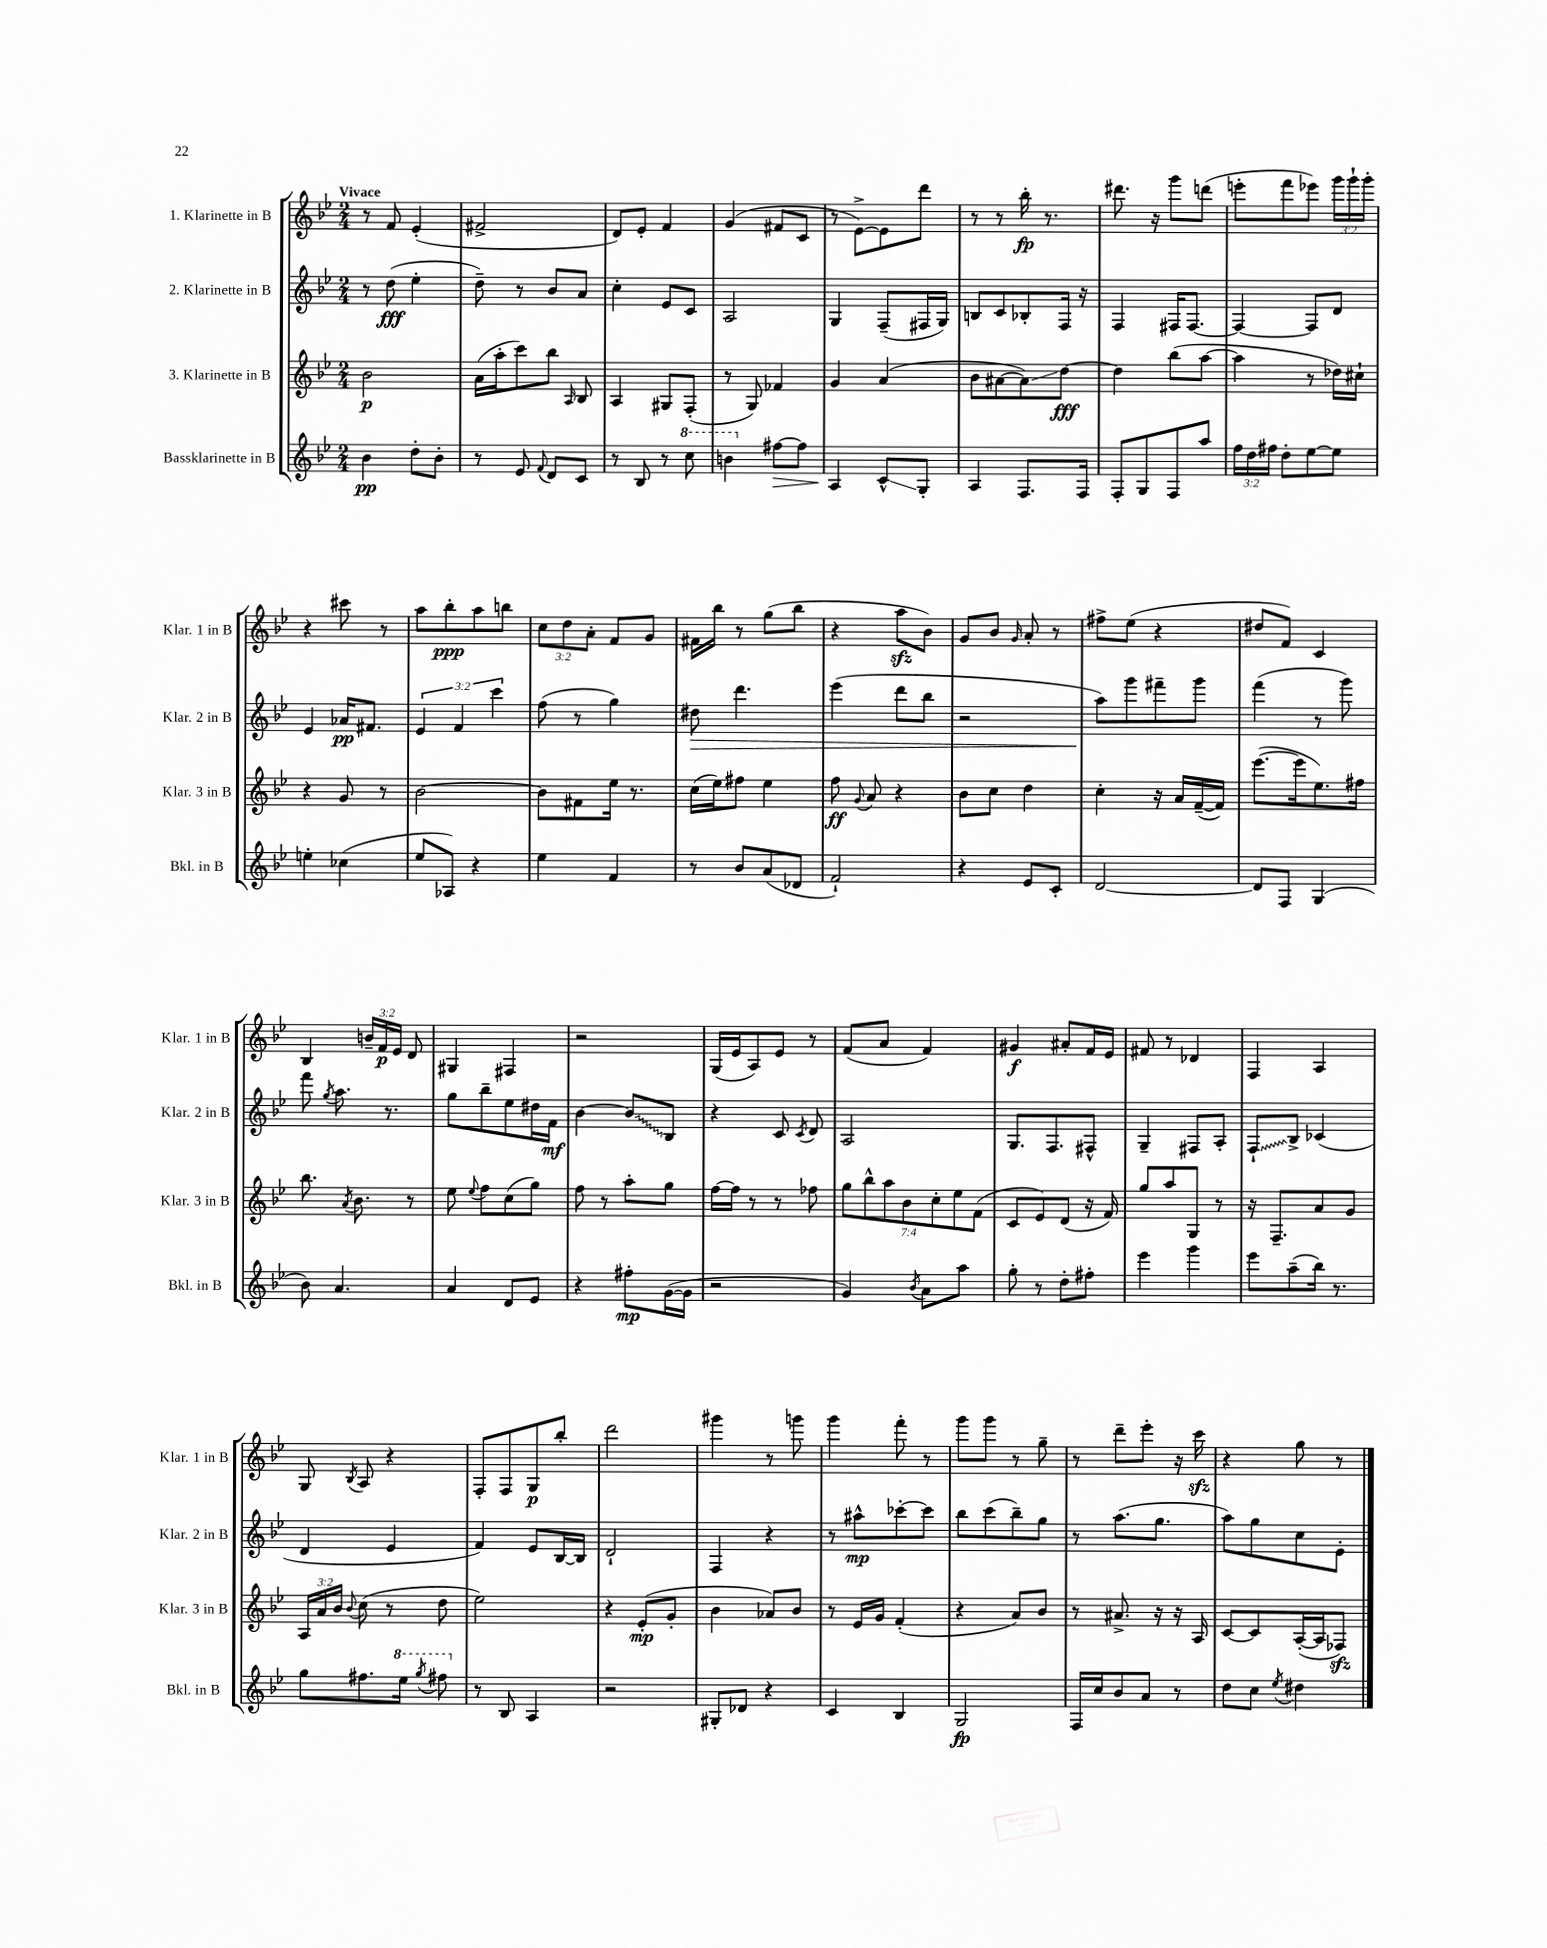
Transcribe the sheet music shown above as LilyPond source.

<<
\new StaffGroup <<
\new Staff = "s0" \with { instrumentName = "1. Klarinette in B" shortInstrumentName = "Klar. 1 in B" } {
    \clef treble \key bes \major \numericTimeSignature \time 2/4 \override Staff.TupletNumber.text = #tuplet-number::calc-fraction-text \tempo "Vivace"
    \autoBeamOff r8 f'8 ees'4-.( |
    fis'2-> |
    d'8[) ees'8]-. f'4 |
    g'4( fis'8[ c'8] |
    r8 ees'8[~->) ees'8 d'''8] |
    r8 r8 bes''16-.\fp r8. |
    dis'''8. r16 g'''8[ d'''8]( |
    e'''8[-. f'''8 ees'''8]) \tuplet 3/2 { g'''16[ g'''16-! g'''16]-. } |
    r4 cis'''8 r8 |
    a''8[ bes''8-.\ppp a''8 b''8] |
    \tuplet 3/2 { c''8[ d''8 a'8]-. } f'8[ g'8] |
    fis'16[ bes''16] r8 g''8[( bes''8] |
    r4 a''8[\sfz bes'8]) |
    g'8[ bes'8] \grace { g'16 } a'8-. r8 |
    fis''8[-> ees''8]( r4 |
    dis''8[ f'8]) c'4 |
    bes4 \tuplet 3/2 { b'16[-- f'16\p ees'16] } d'8 |
    gis4 fis4 |
    r2 |
    g16[( ees'16 a8) ees'8] r8 |
    f'8[( a'8] f'4) |
    gis'4\f ais'8[-. f'16 ees'16] |
    fis'8 r8 des'4 |
    f4 a4 |
    g8 \acciaccatura { bes8 } a8 r4 |
    f8[-. f8 g8\p bes''8]-. |
    d'''2 |
    gis'''4 r8 g'''8 |
    g'''4 f'''8-. r8 |
    g'''8[ g'''8] r8 g''8-- |
    r8 d'''8[-- ees'''8]-. r16 c'''16\sfz |
    r4 g''8 r8 \bar "|." |
}
\new Staff = "s1" \with { instrumentName = "2. Klarinette in B" shortInstrumentName = "Klar. 2 in B" } {
    \clef treble \key bes \major \numericTimeSignature \time 2/4 \override Staff.TupletNumber.text = #tuplet-number::calc-fraction-text
    \autoBeamOff r8 d''8\fff( ees''4-. |
    d''8--) r8 bes'8[ a'8] |
    c''4-. ees'8[ c'8] |
    a2 |
    g4 f8[--( fis16 g16]) |
    b8[ c'8 bes8-. f16] r16 |
    f4 fis16[ fis8.]~ |
    fis4~ fis8[ d'8] |
    ees'4 aes'16[\pp fis'8.] |
    \tuplet 3/2 { ees'4 f'4 c'''4 } |
    f''8( r8 g''4) |
    dis''8\> d'''4. |
    ees'''4( d'''8[ bes''8] |
    r2 |
    a''8[\!) g'''8 fis'''8-- g'''8] |
    f'''4( r8 g'''8) |
    f'''8 \acciaccatura { g''8 } a''8. r8. |
    g''8[ bes''8-- ees''8 dis''16 f'16]\mf |
    bes'4~ \once \override Glissando.style = #'zigzag bes'8[\glissando bes8] |
    r4 c'8 \acciaccatura { c'8 } d'8 |
    a2 |
    g8.[ f8. fis8]-^ |
    g4-- fis8[ a8]-. |
    \once \override Glissando.style = #'zigzag f8[-!\glissando bes8]-> ces'4( |
    d'4 ees'4 |
    f'4) ees'8[ bes16~ bes16] |
    d'2-! |
    f4 r4 |
    r8 ais''8[-^\mp ces'''8~-. ces'''8] |
    bes''8[ c'''8( bes''8--) g''8] |
    r8 a''8.[( g''8.] |
    a''8[) g''8 c''8 ees'8]-. \bar "|." |
}
\new Staff = "s2" \with { instrumentName = "3. Klarinette in B" shortInstrumentName = "Klar. 3 in B" } {
    \clef treble \key bes \major \numericTimeSignature \time 2/4 \override Staff.TupletNumber.text = #tuplet-number::calc-fraction-text
    \autoBeamOff bes'2\p |
    a'16[( a''16-. c'''8) bes''8] \grace { a16 } bes8 |
    a4 gis8[ f8]-.( |
    r8 g8) fes'4 |
    g'4 a'4( |
    bes'8[ ais'8~ ais'8\glissando) d''8]~\fff |
    d''4 bes''8[( a''8]~ |
    a''4 r8 des''16[) cis''16]-! |
    r4 g'8 r8 |
    bes'2~ |
    bes'8[ fis'8 ees''16] r8. |
    c''16[( ees''16) fis''8] ees''4 |
    f''8\ff \appoggiatura { g'8 } a'8 r4 |
    bes'8[ c''8] d''4 |
    c''4-. r16 a'16[ f'16~--( f'16]) |
    ees'''8.[~( ees'''16 ees''8.) fis''16] |
    bes''8. \acciaccatura { a'8 } bes'8. r8 |
    ees''8 \appoggiatura { ees''8 } f''8[ c''8( g''8]) |
    f''8 r8 a''8[-. g''8] |
    f''16[~ f''16] r8 r8 fes''8 |
    \tuplet 7/4 { g''8[ bes''8-^ a''8 bes'8 c''8-. ees''8 f'8]( } |
    c'8[ ees'8) d'8]( r16 f'16) |
    g''8[ a''8 g8] r8 |
    r16 f8.[-- a'8 g'8] |
    \tuplet 3/2 { a16[ a'16 bes'16] } \appoggiatura { bes'8 } c''8( r8 d''8 |
    ees''2) |
    r4 ees'8[-.\mp( g'8]-. |
    bes'4 aes'8[) bes'8] |
    r8 ees'16[ g'16] f'4-.( |
    r4 a'8[) bes'8] |
    r8 ais'8.-> r16 r16 a16 |
    c'8[~ c'8 a16~-.( a16 fes8]\sfz) \bar "|." |
}
\new Staff = "s3" \with { instrumentName = "Bassklarinette in B" shortInstrumentName = "Bkl. in B" } {
    \clef treble \key bes \major \numericTimeSignature \time 2/4 \override Staff.TupletNumber.text = #tuplet-number::calc-fraction-text
    \autoBeamOff bes'4\pp d''8[-. bes'8]-. |
    r8 ees'8 \appoggiatura { f'8 } d'8[ c'8] |
    r8 bes8 r8 \ottava #1 c'''8 |
    b''4 \ottava #0 fis''8[~\> fis''8] |
    a4\! c'8[-^\glissando g8]-. |
    a4 f8.[ f16] |
    f8[-. g8 f8 a''8] |
    \tuplet 3/2 { f''16[ d''16 fis''16] } d''8[-. ees''8~ ees''8] |
    e''4-. ces''4( |
    ees''8[ aes8]) r4 |
    ees''4 f'4 |
    r8 bes'8[ a'8( des'8] |
    f'2-!) |
    r4 ees'8[ c'8]-. |
    d'2~ |
    d'8[ f8] g4( |
    bes'8) a'4. |
    a'4 d'8[ ees'8] |
    r4 fis''8[-.\mp g'16~( g'16] |
    r2 |
    g'4) \acciaccatura { bes'8 } a'8[ a''8] |
    g''8-. r8 d''8[-. fis''8]-. |
    ees'''4 g'''4 |
    ees'''8[ a''8--( bes''16]) r8. |
    g''8[ fis''8. \ottava #1 ees'''16] \acciaccatura { g'''8 } fis'''8 \ottava #0 |
    r8 bes8 a4 |
    r2 |
    gis8[-. des'8] r4 |
    c'4 bes4 |
    g2\fp |
    f16[ c''16 bes'8 a'8] r8 |
    d''8[ c''8] \acciaccatura { ees''8 } dis''4 \bar "|." |
}
>>
>>
\layout { \context { \Score \remove "Bar_number_engraver" } }
